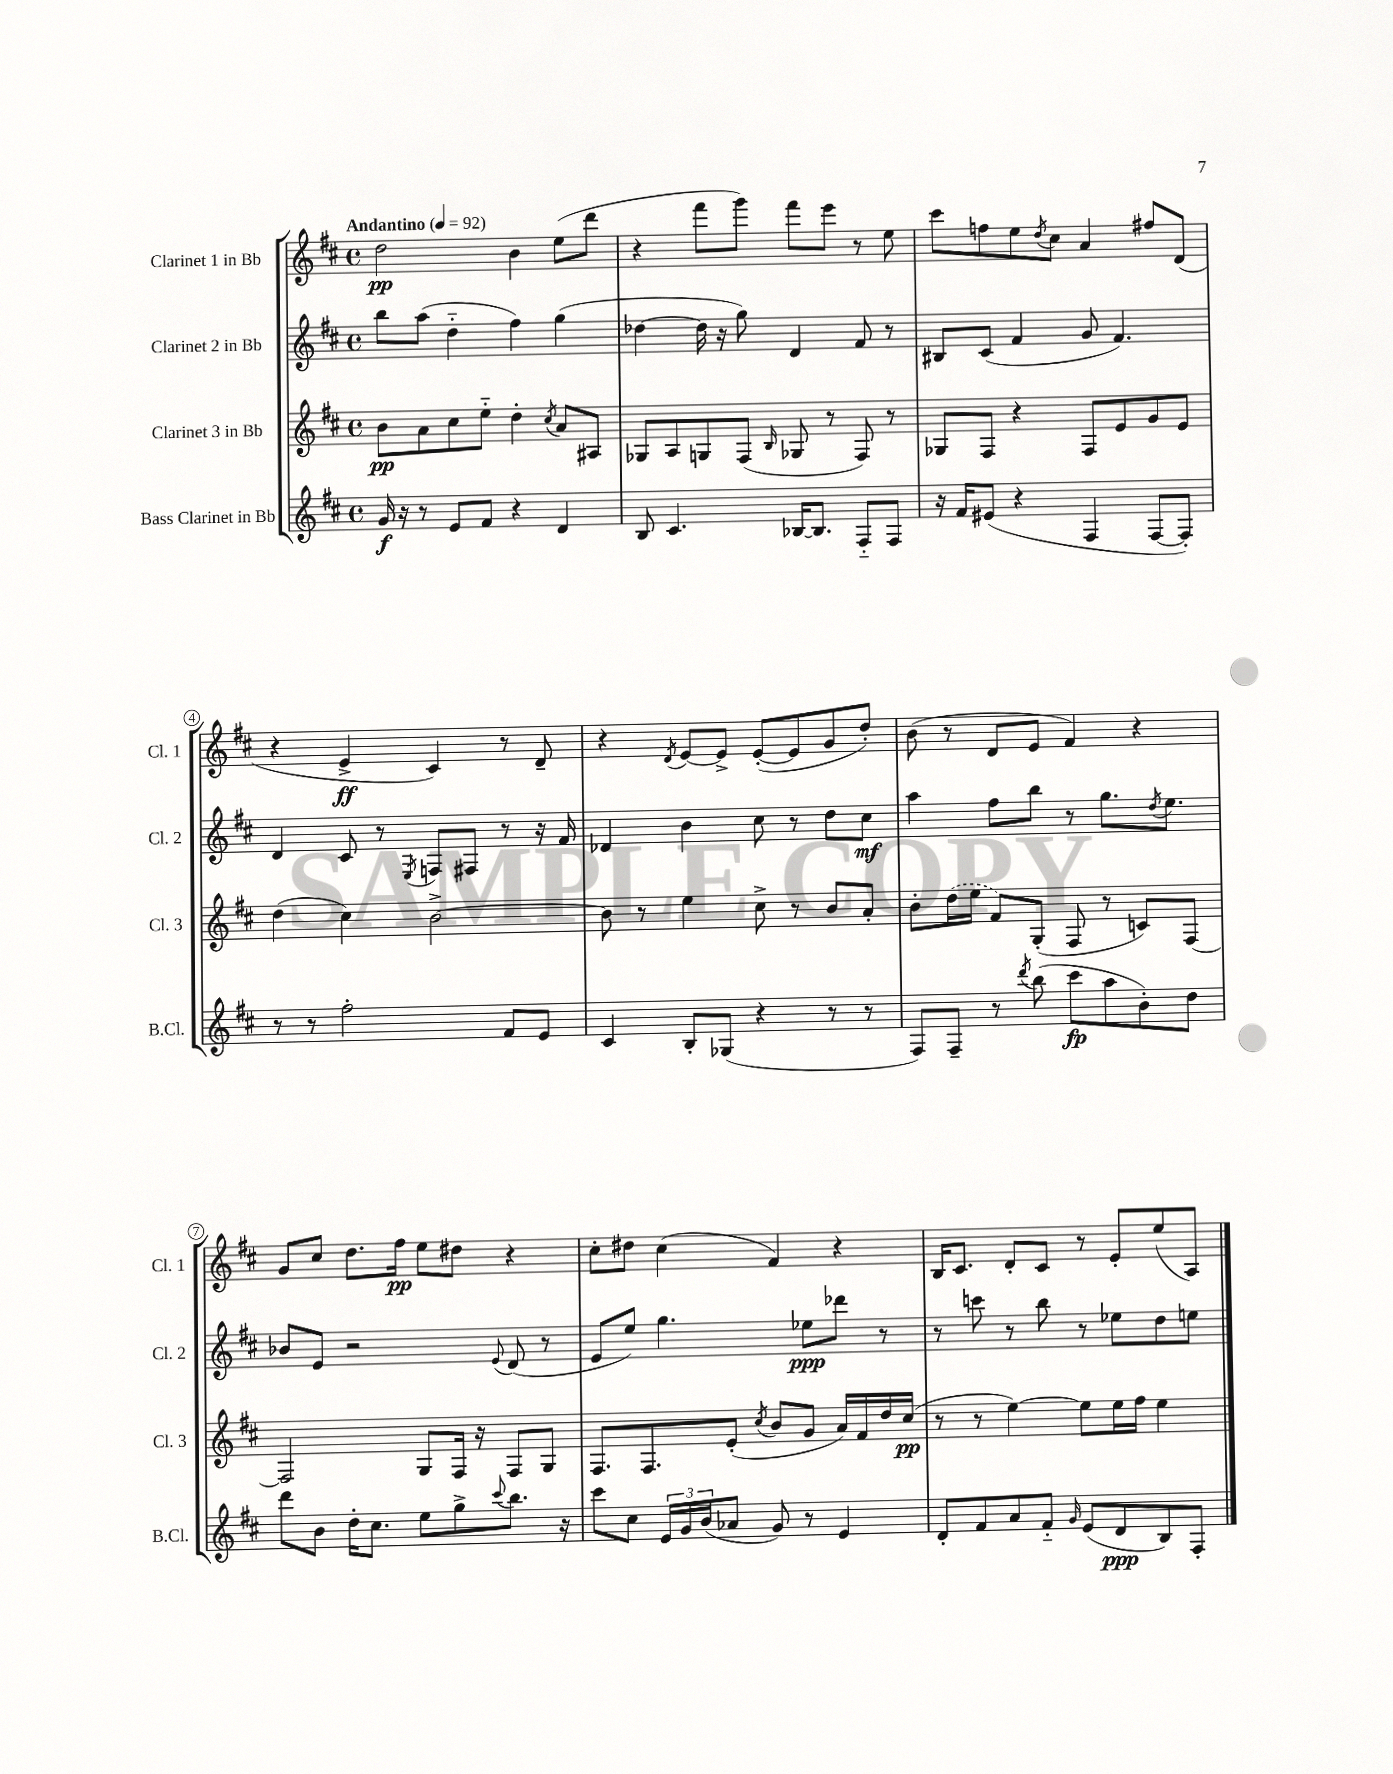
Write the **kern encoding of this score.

**kern	**dynam	**kern	**dynam	**kern	**dynam	**kern	**dynam
*part4	*part4	*part3	*part3	*part2	*part2	*part1	*part1
*staff4	*staff4	*staff3	*staff3	*staff2	*staff2	*staff1	*staff1
*I"Bass Clarinet in Bb	*	*I"Clarinet 3 in Bb	*	*I"Clarinet 2 in Bb	*	*I"Clarinet 1 in Bb	*
*I'B.Cl.	*	*I'Cl. 3	*	*I'Cl. 2	*	*I'Cl. 1	*
*clefG2	*	*clefG2	*	*clefG2	*	*clefG2	*
*k[f#c#]	*	*k[f#c#]	*	*k[f#c#]	*	*k[f#c#]	*
*M4/4	*	*M4/4	*	*M4/4	*	*M4/4	*
*met(c)	*	*met(c)	*	*met(c)	*	*met(c)	*
*MM92	*	*MM92	*	*MM92	*	*MM92	*
=1	=1	=1	=1	=1	=1	=1	=1
!	!	!	!	!	!	!LO:TX:a:B:t=Andantino	!
16g/	f	8b\L	pp	8bb\L	.	2dd\	pp
16r	.	.	.	.	.	.	.
8r	.	8a\	.	(8aa\J	.	.	.
8e/L	.	8cc#\	.	4dd\	.	.	.
8f#/J	.	8ee\J	.	.	.	.	.
4r	.	4dd'\	.	4ff#\)	.	4b\	.
.	.	8qcc#/	.	.	.	.	.
4d/	.	8a/L	.	(4gg\	.	(8ee\L	.
.	.	8A#X/J	.	.	.	8ddd\J	.
=2	=2	=2	=2	=2	=2	=2	=2
8B/	.	8G-X/L	.	[4dd-X\	.	4r	.
4.c#/	.	8A/	.	.	.	.	.
.	.	8Gn/	.	16dd-\]	.	8fff#\L	.
.	.	.	.	16r	.	.	.
.	.	(8F#/J	.	8gg\)	.	8ggg\J)	.
.	.	16qqB/	.	.	.	.	.
[16B-X/KL	.	8G-X/	.	4d/	.	8fff#\L	.
8.B-/J]	.	.	.	.	.	.	.
.	.	8r	.	.	.	8eee\J	.
8F#/L	.	8F#/)	.	8f#/	.	8r	.
8F#/J	.	8r	.	8r	.	8ee\	.
=3	=3	=3	=3	=3	=3	=3	=3
16r	.	8G-X/L	.	8B#X/L	.	8ccc#\L	.
16f#/KL	.	.	.	.	.	.	.
(8e#X/J	.	8F#/J	.	(8c#/J	.	8ffn\	.
4r	.	4r	.	4f#/	.	8ee\	.
.	.	.	.	.	.	8qdd/	.
.	.	.	.	.	.	8cc#\J	.
4F#/	.	8F#/L	.	8g/	.	4a/	.
.	.	8e/	.	4.f#/)	.	.	.
[8F#/L	.	8g/	.	.	.	8ff#X/L	.
8F#'/J])	.	8e/J	.	.	.	(8d/J	.
!!LO:LB:g=z
=4	=4	=4	=4	=4	=4	=4	=4
8r	.	(4dd\	.	4d/	.	4r	.
8r	.	.	.	.	.	.	.
2ff#'\	.	4cc#\)	.	8c#/	.	4e^/	ff
.	.	.	.	8r	.	.	.
.	.	.	.	8qE/	.	.	.
.	.	[2b^\	.	8Fn/L	.	4c#/)	.
.	.	.	.	8F#X/J	.	.	.
8f#/L	.	.	.	8r	.	8r	.
8e/J	.	.	.	16r	.	8d~/	.
.	.	.	.	16f#/	.	.	.
=5	=5	=5	=5	=5	=5	=5	=5
4c#/	.	8b\]	.	4d-X/	.	4r	.
.	.	8r	.	.	.	.	.
.	.	.	.	.	.	8qd/	.
8B'/L	.	4ee\	.	4b\	.	[8e/L	.
(8G-X/J	.	.	.	.	.	8e^/J]	.
4r	.	8cc#^\	.	8cc#\	.	([8e'/L	.
.	.	8r	.	8r	.	8e/]	.
8r	.	8b/L	.	8dd\L	.	8g/	.
8r	.	8a'/J	.	8cc#\J	mf	8dd'/J)	.
=6	=6	=6	=6	=6	=6	=6	=6
8F#/L)	.	8b'\L	.	4aa\	.	(8b\	.
8F#~/J	.	(16dd\L	.	.	.	8r	.
.	.	16ee\JJ	.	.	.	.	.
8r	.	8f#/L)	.	8ff#\L	.	8d/L	.
8qddd/	.	.	.	.	.	.	.
(8bb\	.	(8G'/J	.	8bb\J	.	8e/J	.
8ccc#\L	fp	8F#/	.	8r	.	4f#/)	.
8aa\	.	8r	.	8.gg\L	.	.	.
8b'\)	.	8cn/L)	.	.	.	4r	.
.	.	.	.	8qdd/	.	.	.
.	.	.	.	8.ee\J	.	.	.
8dd\J	.	[8F#/J	.	.	.	.	.
!!LO:LB:g=z
=7	=7	=7	=7	=7	=7	=7	=7
8ddd\L	.	2F#/]	.	8b-X/L	.	8g/L	.
8b\J	.	.	.	8e/J	.	8cc#/J	.
16dd'\KL	.	.	.	2r	.	8.dd\L	.
8.cc#\J	.	.	.	.	.	.	.
.	.	.	.	.	.	16ff#\Jk	pp
8ee\L	.	8G/L	.	.	.	8ee\L	.
8gg^\	.	16F#/Jk	.	.	.	8dd#X\J	.
.	.	16r	.	.	.	.	.
8qqccc#/	.	.	.	8qqe/	.	.	.
8.bb\J	.	8F#/L	.	(8d/	.	4r	.
.	.	8G/J	.	8r	.	.	.
16r	.	.	.	.	.	.	.
=8	=8	=8	=8	=8	=8	=8	=8
8ccc#\L	.	8.F#/L	.	8e/L	.	8cc#'\L	.
8cc#\J	.	.	.	8ee/J)	.	8dd#X\J	.
.	.	8.F#/	.	.	.	.	.
24e/LL	.	.	.	4.gg\	.	(4cc#\	.
24g/	.	.	.	.	.	.	.
(24b/J	.	.	.	.	.	.	.
8a-X/J	.	(8e'/J	.	.	.	.	.
.	.	8qcc#/	.	.	.	.	.
8g/)	.	8b/L	.	.	.	4f#/)	.
8r	.	8g/J	.	8ee-X\L	ppp	.	.
4e/	.	16a/LL)	.	8ddd-X\J	.	4r	.
.	.	16f#/	.	.	.	.	.
.	.	16dd/	.	8r	.	.	.
.	.	(16cc#/JJ	pp	.	.	.	.
=9	=9	=9	=9	=9	=9	=9	=9
8d'/L	.	8r	.	8r	.	16B/KL	.
.	.	.	.	.	.	8.c#/J	.
8f#/	.	8r	.	8cccn\	.	.	.
8a/	.	[4ee\)	.	8r	.	8d'/L	.
8f#/J	.	.	.	8bb\	.	8c#/J	.
16qqg/	.	.	.	.	.	.	.
(8e/L	.	8ee\L]	.	8r	.	8r	.
8d/	ppp	16ee\L	.	8ee-X\L	.	8e'/L	.
.	.	16ff#\JJ	.	.	.	.	.
8B/)	.	4ee\	.	8dd\	.	(8ee/	.
8F#'/J	.	.	.	8een\J	.	8A/J)	.
==	==	==	==	==	==	==	==
*-	*-	*-	*-	*-	*-	*-	*-
